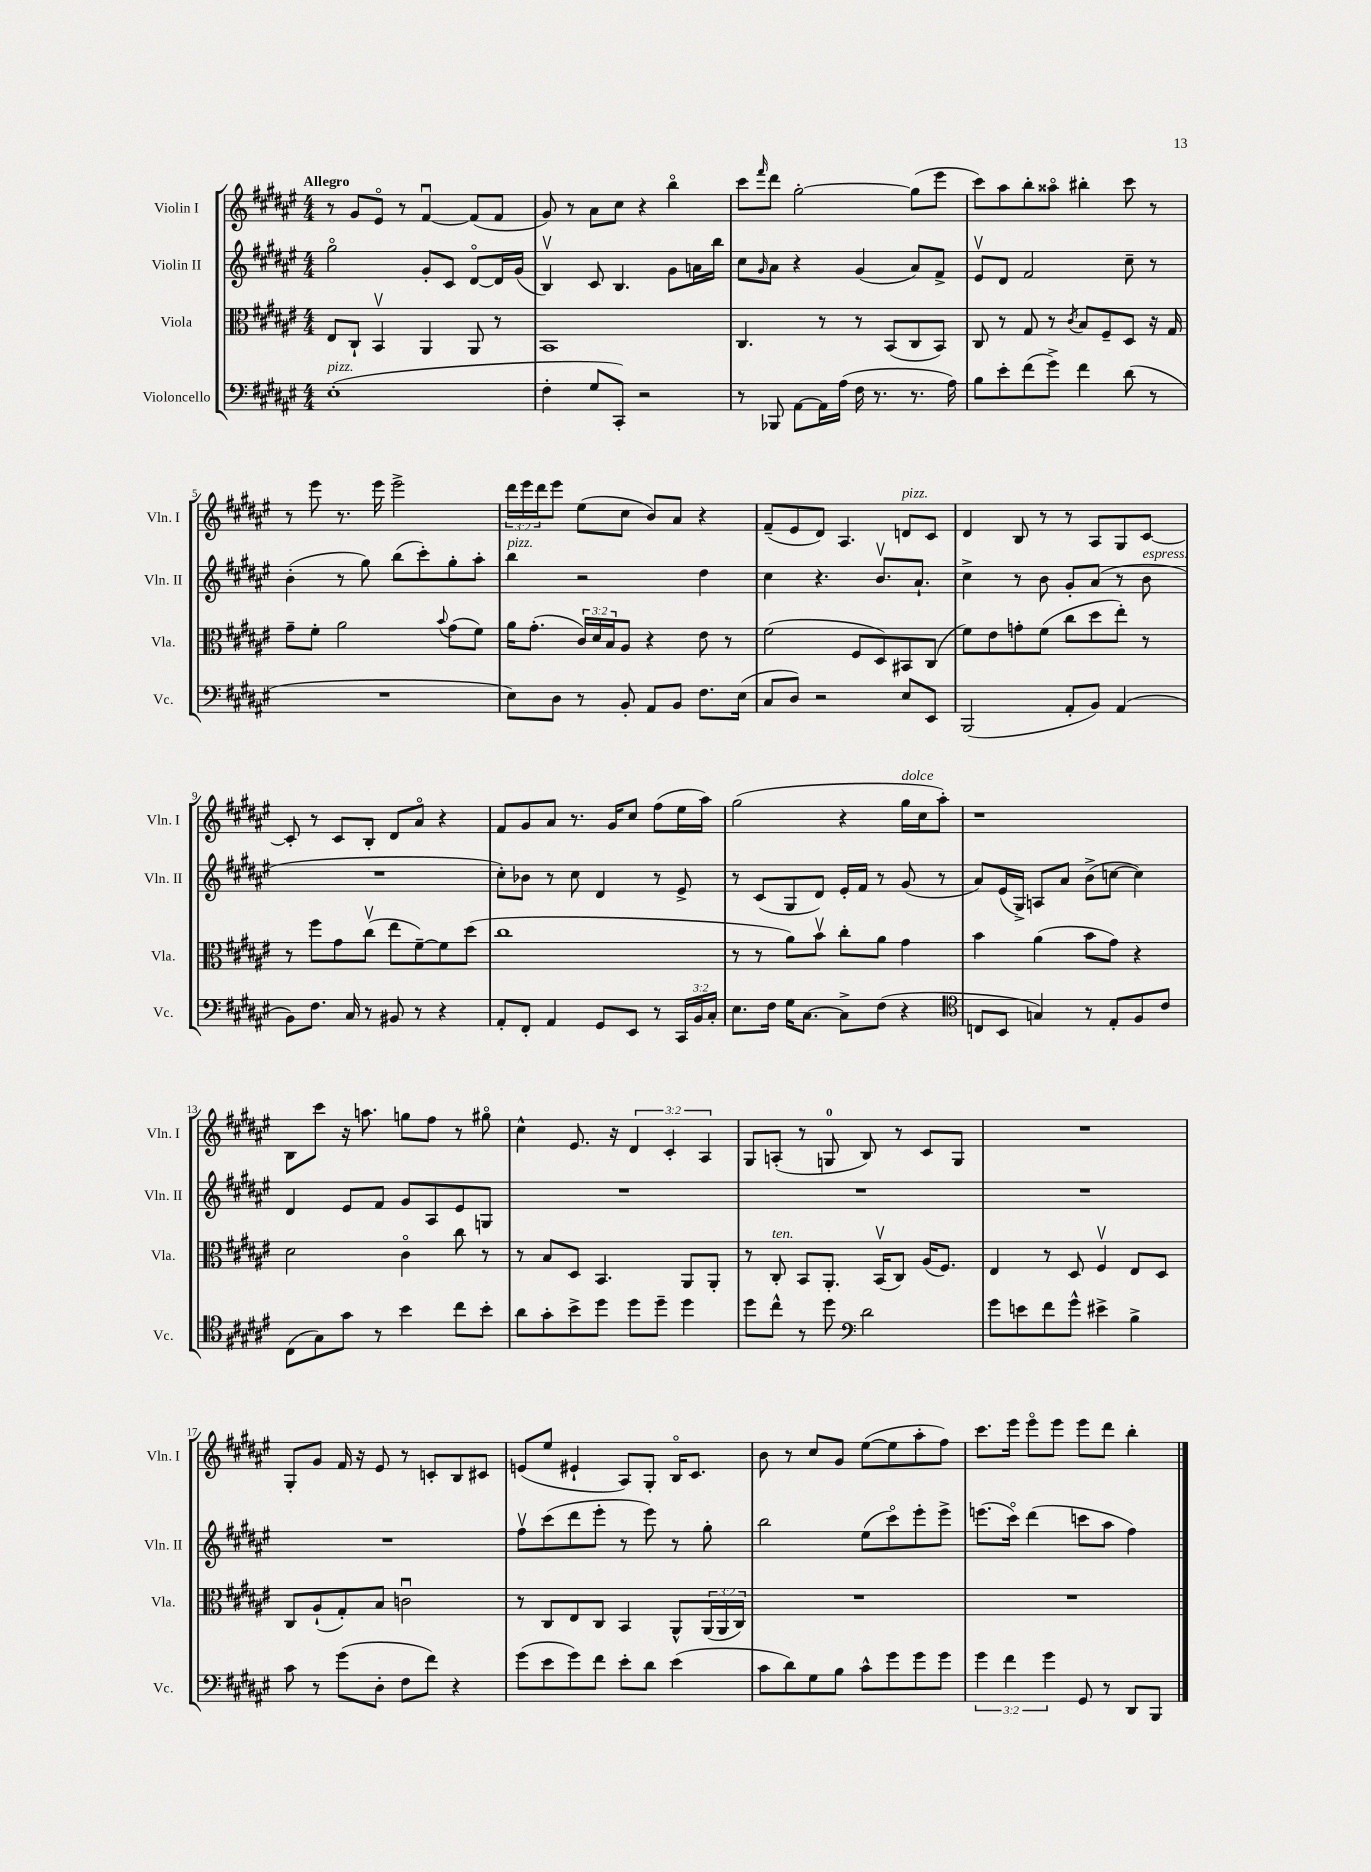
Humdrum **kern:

**kern	**kern	**kern	**kern
*staff4	*staff3	*staff2	*staff1
*clefF4	*clefC3	*clefG2	*clefG2
*k[f#c#g#d#a#e#]	*k[f#c#g#d#a#e#]	*k[f#c#g#d#a#e#]	*k[f#c#g#d#a#e#]
*M4/4	*M4/4	*M4/4	*M4/4
(1E#'	8E#/L	2gg#o\	8r
.	8C#`/J	.	8g#/L
.	4BBv/	.	8e#o/J
.	.	.	8r
.	4AA#/	8g#'/L	[4f#u/
.	.	8c#/J	.
.	8AA#/	[8d#o/L	(8f#/]L
.	8r	16d#/]L	8f#/J
.	.	(16g#/JJ	.
=	=	=	=
4F#'\	1BB	4Bv/)	8g#/)
.	.	.	8r
8G#/L	.	8c#/	8a#\L
8CC#'/J)	.	4.B/	8cc#\J
2r	.	.	4r
.	.	8g#\L	4bbo\
.	.	16a\L	.
.	.	16bb\JJ	.
=	=	=	=
8r	4.C#/	8cc#\L	8ccc#\L
.	.	16qqg#/	16qqfff#/
8BBB-/	.	8a#\J	8ddd#\J
[8AA#\L	.	4r	[2gg#'\
16AA#\]L	8r	.	.
(16A#\JJ	.	.	.
16F#\	8r	(4g#/	.
8.r	.	.	.
.	(8BB/L	.	.
8.r	8C#/	8a#/L)	(8gg#\]L
.	8BB/J)	8f#^/J	8eee#\J
16A#\)	.	.	.
=	=	=	=
8B\L	8C#/	8e#v/L	8ccc#\L)
8e#'\	8r	8d#/J	8aa#\
(8f#\	8G#/	2f#/	8bb'\
8g#^\J)	8r	.	8aa##o\J
.	8qc#/	.	.
4f#\	8B/L	.	4bb#'\
.	8F#~/	.	.
(8d#\	8D#/J	8cc#~\	8ccc#\
8r	16r	8r	8r
.	16G#/	.	.
=	=	=	=
1r	8g#~\L	(4b'\	8r
.	8f#'\J	.	8eee#\
.	2a#\	8r	8.r
.	.	8gg#\)	.
.	.	.	16eee#\
.	.	(8bb\L	2eee#^\
.	.	8ccc#'\)	.
.	8qqb/	.	.
.	(8g#\L	8gg#'\	.
.	8f#\J)	8aa#'\J	.
=	=	=	=
8E#\L)	16a#\LK	4bb\	24ddd#\LL
.	.	.	24eee#\
.	(8.g#'\J	.	.
.	.	.	24ddd#\J
8D#\J	.	.	8eee#\J
8r	24c#/LL)	2r	(8ee#\L
.	24d#/	.	.
.	24B/J	.	.
8BB'/	8A#/J	.	8cc#\J
8AA#/L	4r	.	8b/L)
8BB/J	.	.	8a#/J
8.F#\L	8e#\	4dd#\	4r
.	8r	.	.
(16E#\Jk	.	.	.
=	=	=	=
8C#/L	(2f#\	4cc#\	(8f#~/L
8D#/J)	.	.	8e#/
2r	.	4.r	8d#/J)
.	.	.	4.A#/
.	8F#/L	.	.
.	8D#/)	8.bv/L	.
8E#/L	8BB#/	.	8d/L
.	.	8.a#`/J	.
8EE#/J	(8C#/J	.	8c#/J
=	=	=	=
(2BBB/	8f#\L)	4cc#^\	4d#/
.	8e#\	.	.
.	8g'\	8r	8B/
.	(8f#\J	8b\	8r
8AA#'/L	8cc#\L	8g#'/L	8r
8BB/J)	8dd#\	(8a#/J	8A#/L
(4AA#/	8ee#'\J)	8r	8G#/
.	8r	8b\	[8c#/J
=	=	=	=
8BB\L)	8r	1r	8c#'/]
8.F#\J	8ff#\L	.	8r
.	8g#\	.	8c#/L
16C#/	.	.	.
8r	(8cc#v\J	.	8B'/J
8BB#/	8ee#\L	.	8d#/L
8r	[8f#~\)	.	8a#o/J
4r	8f#\]	.	4r
.	(8dd#\J	.	.
=	=	=	=
8AA#'/L	1cc#	8cc#'\L)	8f#/L
8FF#'/J	.	8b-\J	8g#/
4AA#/	.	8r	8a#/J
.	.	8cc#\	8.r
8GG#/L	.	4d#/	.
.	.	.	16g#/LK
8EE#/J	.	.	8cc#/J
8r	.	8r	(8ff#\L
24CC#/LL	.	8e#^/	16ee#\L
24BB/	.	.	.
.	.	.	16aa#\JJ)
24C#'/JJ	.	.	.
=	=	=	=
8.E#\L	8r	8r	(2gg#\
.	8r	(8c#/L	.
16F#\Jk	.	.	.
16G#\LK	8a#\L)	8G#/	.
[8.C#\J	.	.	.
.	8bv\J	8d#/J)	.
8C#^\]L	8cc#'\L	16e#'/LL	4r
.	.	16f#/JJ	.
(8F#\J	8a#\J	8r	.
4r	4g#\	(8g#/	16gg#\LL
.	.	.	16cc#\J
.	.	8r	8aa#'\J)
=	=	=	=
*clefC4	*	*	*
8C/L	4b\	8a#/L)	1r
8BB/J	.	(16e#/L	.
.	.	16G#^/JJ)	.
4G/)	(4a#\	8A/L	.
.	.	8a#/J	.
8r	8b\L	(8b^\L	.
8E#'/L	8g#\J)	[8cc\J	.
8F#/	4r	4cc\])	.
8c#/J	.	.	.
=	=	=	=
(8C#\L	2d#\	4d#/	8B\L
8G#\)	.	.	8ccc#\J
8g#\J	.	8e#/L	16r
.	.	.	8.aa\
8r	.	8f#/J	.
4b\	4c#o\	8g#/L	8gg\L
.	.	8A#/	8ff#\J
8cc#\L	8cc#\	8e#/	8r
8b'\J	8r	8G/J	8gg#o\
=	=	=	=
8a#\L	8r	1r	4cc#^^\
8g#'\	8B/L	.	.
8b^\	8D#/J	.	8.e#/
8dd#\J	4.BB/	.	.
.	.	.	16r
8dd#\L	.	.	6d#/
8dd#~\J	.	.	.
.	.	.	6c#'/
4dd#\	8AA#/L	.	.
.	.	.	6A#/
.	8AA#'/J	.	.
=	=	=	=
8dd#\L	8r	1r	8G#/L
8cc#^^\J	8C#'/	.	(8A'/J
8r	8BB/L	.	8r
8dd#\	8.AA#'/J	.	8G/
*clefF4	*	*	*
2d#\	.	.	8B/)
.	(16BBv/LK	.	.
.	8C#/J)	.	8r
.	(16A#/LK	.	8c#/L
.	8.F#/J)	.	.
.	.	.	8G/J
=	=	=	=
8g#\L	4E#/	1r	1r
8e\	.	.	.
8f#\	8r	.	.
8g#^^\J	8D#/	.	.
4e#^\	4F#v/	.	.
4B^\	8E#/L	.	.
.	8D#/J	.	.
=	=	=	=
8c#\	8C#/L	1r	8G#'/L
8r	(8A#`/	.	8g#/J
(8g#\L	8G#'/)	.	16f#/
.	.	.	16r
8D#'\J	8B/J	.	8e#/
8F#\L	2cu\	.	8r
8f#\J)	.	.	8c'/L
4r	.	.	8B/
.	.	.	8c#/J
=	=	=	=
(8g#\L	8r	8ff#v\L	(8e/L
8e#\	8C#/L	(8ccc#\	8ee#/J
8g#\)	8E#/	8ddd#\	4e#`/
8f#\J	8C#/J	8eee#'\J	.
8e#'\L	4BB/	8r	8A#/L)
8d#\J	.	8eee#\)	8G#'/J
(4e#\	8AA#^^/L	8r	16Bo/LK
.	.	.	8.c#/J
.	(24AA#/L	8gg#'\	.
.	24AA#/	.	.
.	24C#/JJ)	.	.
=	=	=	=
8c#\L	1r	2bb\	8b\
8d#\)	.	.	8r
8G#\	.	.	8cc#/L
8B\J	.	.	8g#/J
8c#^^\L	.	(8ee#\L	([8ee#\L
8g#\	.	8ccc#o\)	8ee#\]
8g#\	.	8eee#'\	8aa#'\
8g#\J	.	8eee#^\J	8ff#\J)
=	=	=	=
6g#\	1r	(8.eee\L	8.ccc#\L
6f#\	.	.	.
.	.	16ccc#o\Jk)	16eee#\Jk
.	.	(4ddd#\	8eee#o\L
6g#\	.	.	.
.	.	.	8eee#\J
8GG#/	.	8ccc\L	8eee#\L
8r	.	8aa#\J	8ddd#\J
8DD#/L	.	4ff#\)	4bb'\
8BBB/J	.	.	.
==	==	==	==
*-	*-	*-	*-
